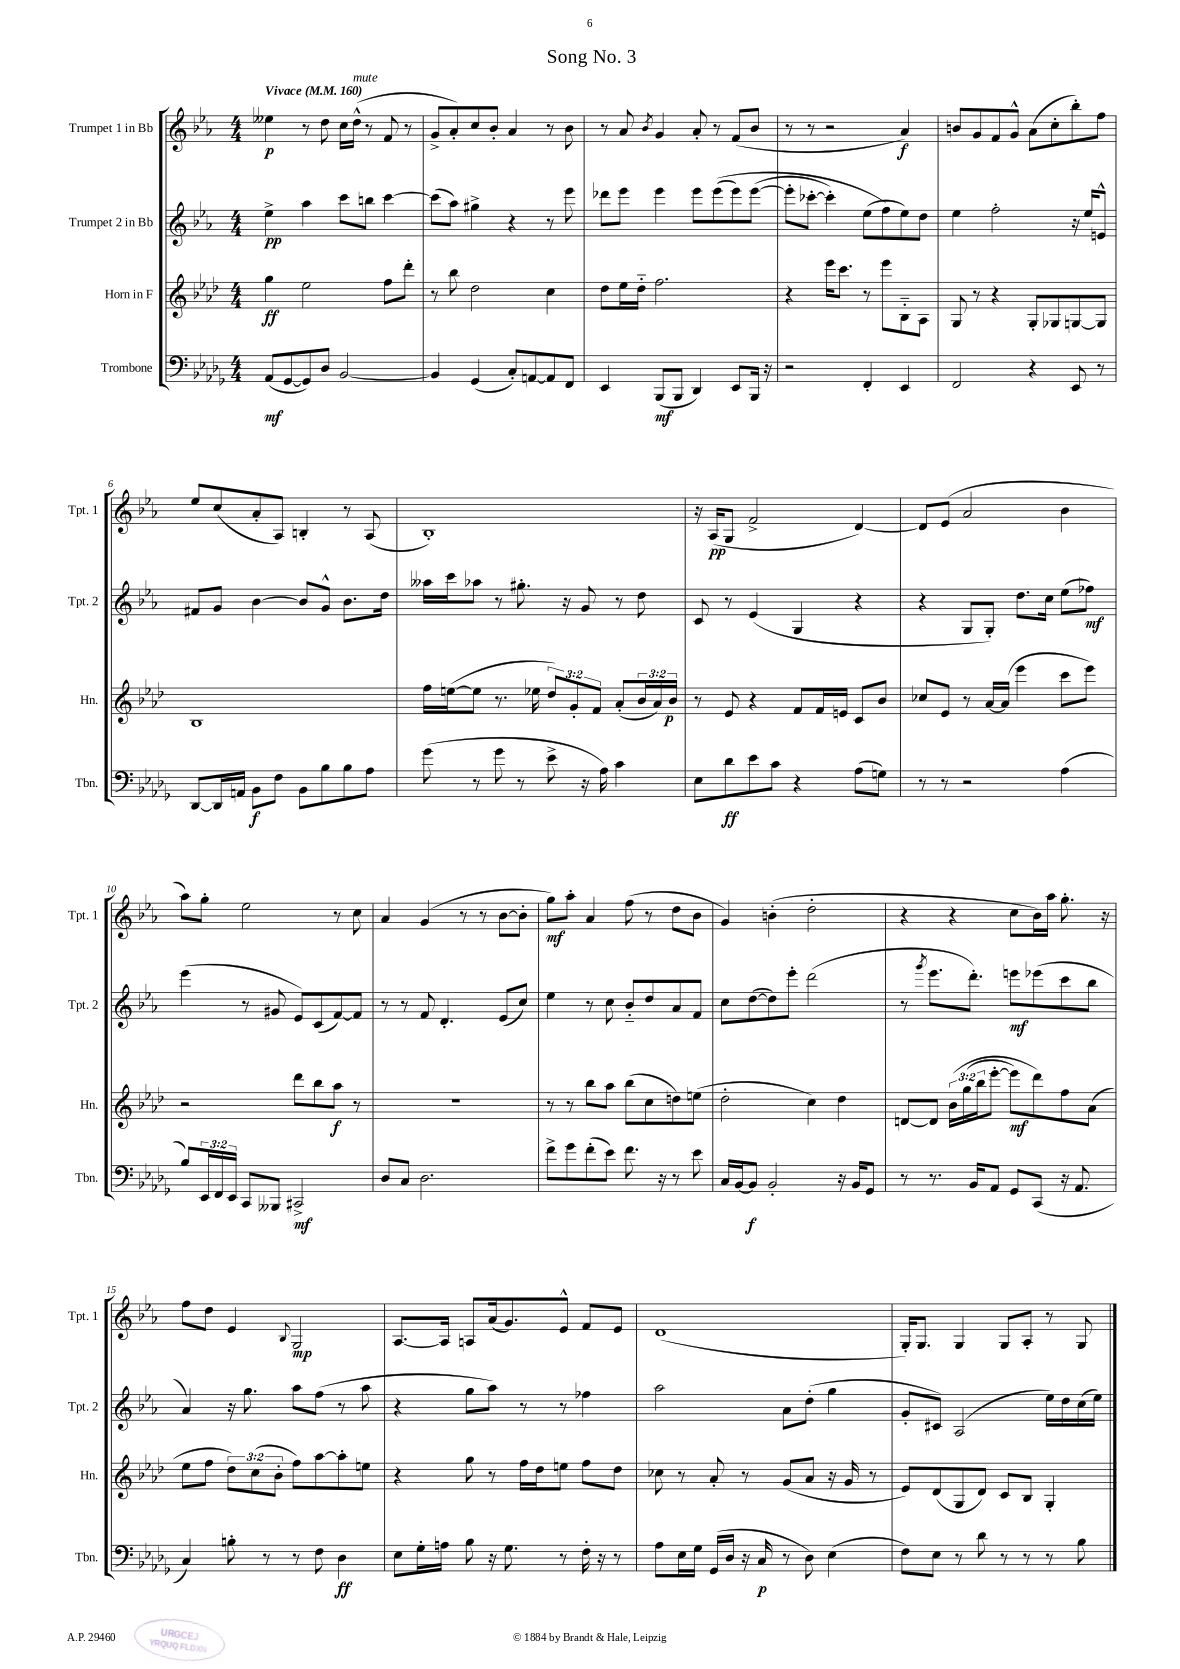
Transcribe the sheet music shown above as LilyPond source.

\header { title = "Song No. 3" }
<<
\new StaffGroup <<
\new Staff = "s0" \with { instrumentName = "Trumpet 1 in Bb" shortInstrumentName = "Tpt. 1" } {
    \clef treble \key ees \major \numericTimeSignature \time 4/4 \tempo "Vivace" 4 = 160
    eeses''4\p r8 d''8 c''16 d''16-^^\markup { \italic "mute" }( r8 f'8 r8 |
    g'8-> aes'8-.) c''8 bes'8-. aes'4 r8 bes'8 |
    r8 aes'8 \acciaccatura { bes'8 } g'4 aes'8-. r8 f'8( bes'8 |
    r8 r8 r2 aes'4\f) |
    b'8 g'8 f'8 g'8-^ aes'8( c''8-. bes''8-.) f''8 |
    ees''8 c''8( aes'8-. aes8) b4-. r8 aes8( |
    bes1-.) |
    r16 aes16\pp( g8 f'2-> d'4~) |
    d'8 ees'8( aes'2 bes'4 |
    aes''8) g''8-. ees''2 r8 c''8 |
    aes'4 g'4( r8 r8 bes'8~ bes'8-. |
    g''8\mf) aes''8-. aes'4 f''8( r8 d''8 bes'8 |
    g'4) b'4-.( d''2-. |
    r4 r4 c''8 bes'16) aes''16 g''8.-. r16 |
    f''8 d''8 ees'4 \appoggiatura { bes8 } g2\mp |
    aes8.~ aes16 a8 aes'16( g'8.) ees'8-^ f'8 ees'8 |
    d'1( |
    g16-.) g8. g4 g8 aes8-. r8 g8 \bar "|." |
}
\new Staff = "s1" \with { instrumentName = "Trumpet 2 in Bb" shortInstrumentName = "Tpt. 2" } {
    \clef treble \key ees \major \numericTimeSignature \time 4/4
    ees''4->\pp aes''4 c'''8 b''8 c'''4~ |
    c'''8( aes''8) gis''4-> r4 r8 ees'''8 |
    des'''8 ees'''8 ees'''4 ees'''8 ees'''8(\( ees'''8) ees'''8~( |
    ees'''8-. ces'''8~-. ces'''4-.) ees''8( f''8\) ees''8) d''8 |
    ees''4 f''2-. r16 ees''16 e'8-^ |
    fis'8 g'8 bes'4~ bes'8 g'8-^ bes'8. d''16 |
    aeses''16 c'''16 aes''8 r8 gis''8.-. r16 g'8 r8 d''8 |
    c'8 r8 ees'4( g4 r4 |
    r4 g8 g8-.) d''8. c''16 ees''8( fes''8\mf) |
    ees'''4( r8 gis'8 ees'8) c'8( f'8~) f'8 |
    r8 r8 f'8 d'4.-. ees'8( c''8) |
    ees''4 r8 c''8 bes'8-_ d''8 aes'8 f'8 |
    c''8 d''8~( d''8) ees'''8-. d'''2( |
    r8 \acciaccatura { g'''8 } ees'''8. d'''8.-.) e'''8\mf ees'''8( c'''8 bes''8 |
    aes'4) r16 g''8. aes''8 f''8( r8 aes''8 |
    r4 g''8 aes''8) r8 r8 fes''4 |
    aes''2 aes'8 d''8-.( g''4 |
    g'8-. cis'8) aes2( ees''16) d''16 c''16( ees''16) \bar "|." |
}
\new Staff = "s2" \with { instrumentName = "Horn in F" shortInstrumentName = "Hn." } {
    \clef treble \key aes \major \numericTimeSignature \time 4/4 \override Staff.TupletNumber.text = #tuplet-number::calc-fraction-text
    g''4\ff ees''2 f''8 des'''8-. |
    r8 bes''8 des''2 c''4 |
    des''8 ees''16 des''16-_ f''2. |
    r4 ees'''16 c'''8. r8 ees'''8 bes8-_ aes8 |
    g8 r8 r4 g8-. ges8 g8~ g8 |
    bes1 |
    f''16 e''16~( e''8 r8. ees''16 \tuplet 3/2 { des''8) g'8-. f'8 } aes'8-.( \tuplet 3/2 { bes'16 aes'16) bes'16\p } |
    r8 ees'8 r4 f'8 f'16 e'16 c'8 bes'8 |
    ces''8 ees'8 r8 aes'16~ aes'16( ees'''4 c'''8 ees'''8) |
    r2 des'''8 bes''8 aes''8\f r8 |
    R1 |
    r8 r8 bes''8 aes''8 bes''8( c''8 d''8) e''8( |
    des''2-. c''4) des''4 |
    d'8~ d'8 \tuplet 3/2 { bes'16\( g''16( bes''16 } ees'''8~-. ees'''8\mf) des'''8\) f''8 aes'8( |
    ees''8 f''8 \tuplet 3/2 { des''8) c''8( bes'8-. } f''8) aes''8~ aes''8-. e''8 |
    r4 g''8 r8 f''16 des''16 e''8 f''8 des''8 |
    ces''8 r8 aes'8-. r8 g'8( aes'8 r16 g'16 r8 |
    ees'8) des'8( g8 des'8) c'8 bes8 g4-. \bar "|." |
}
\new Staff = "s3" \with { instrumentName = "Trombone" shortInstrumentName = "Tbn." } {
    \clef bass \key des \major \numericTimeSignature \time 4/4 \override Staff.TupletNumber.text = #tuplet-number::calc-fraction-text
    aes,8\mf( ges,8~ ges,8) des8 bes,2~ |
    bes,4 ges,4( c8-.) a,8~ a,8 f,8 |
    ees,4 bes,,8\mf( bes,,8 des,4) ees,8 bes,,16 r16 |
    r2 f,4-. ees,4 |
    f,2 r4 ees,8 r8 |
    des,8~ des,16 a,16 bes,8\f f8 bes,8 bes8 bes8 aes8 |
    ges'8( r8 ges'8 r8 ees'8-> r16 aes16) c'4 |
    ees8 des'8\ff ees'8 c'8 r4 aes8( g8) |
    r8 r8 r2 aes4( |
    bes8) \tuplet 3/2 { ees,16 f,16 ees,16 } c,8 beses,,8 cis,2->\mf |
    des8 c8 des2. |
    f'8-> ges'8 f'8-.( ees'8) f'8. r16 r8 ees'8 |
    c16 bes,16~ bes,8\f bes,2-. r16 bes,16 ges,8 |
    r8 r8. bes,16 aes,8 ges,8 c,8( r16 aes,8. |
    c4) b8-. r8 r8 f8 des4\ff |
    ees8 ges16-. a16 bes8 r16 ges8. r8 f16-. r16 r8 |
    aes8 ees16 ges16 ges,16( des16 r16 c16\p r8 des8) ees4( |
    f8) ees8 r8 des'8 r8 r8 r8 bes8 \bar "|." |
}
>>
>>
